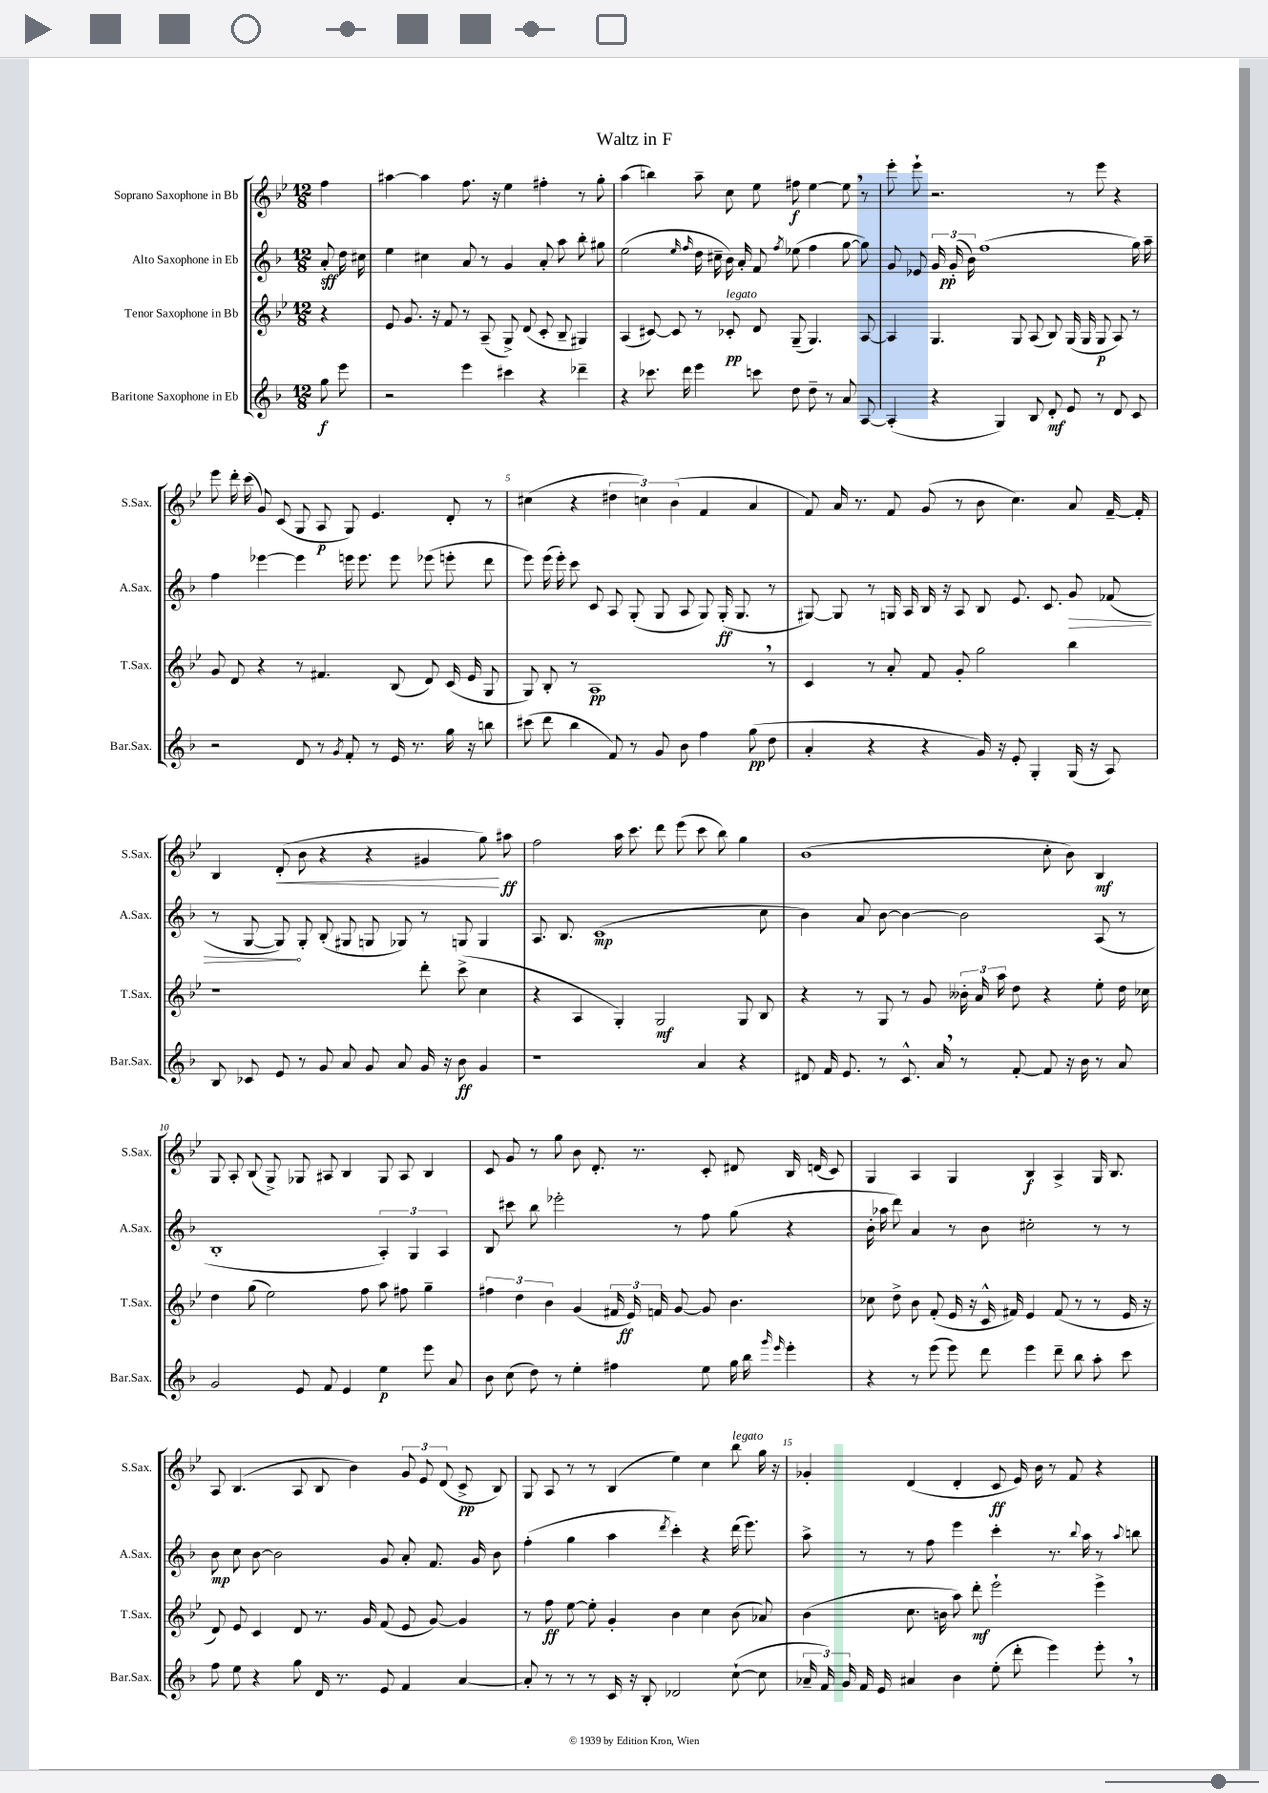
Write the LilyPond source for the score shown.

\header { title = "Waltz in F" }
<<
\new StaffGroup <<
\new Staff = "s0" \with { instrumentName = "Soprano Saxophone in Bb" shortInstrumentName = "S.Sax." } {
    \clef treble \key bes \major \numericTimeSignature \time 12/8 \partial 4
    \autoBeamOff f''4 |
    ais''4~ ais''4 f''8. r16 ees''4 fis''4-. r8 g''8-. |
    a''4( b''4) a''8-- c''8 ees''8 fis''8\f ees''4~ ees''8 \breathe r8 |
    ees'''8-. ees'''8-! r2. r8 ees'''8 r4 |
    ees'''8 d'''16-. c'''16( g'8) c'8( g8 a8\p g8) ees'4. d'8-. r8 |
    cis''4( r4 \tuplet 3/2 { dis''4 c''4) bes'4( } f'4 a'4 |
    f'8) a'16 r8. f'8 g'8( r8 bes'8 c''4.) a'8 f'16~-- f'16-. |
    bes4 d'8-.\<( bes'8 r4 r4 gis'4 g''8\!) ais''8\ff |
    f''2 a''16 c'''8. d'''8 ees'''8( c'''8 bes''8) g''4 |
    bes'1( c''8-. bes'8) bes4\mf |
    g8 a8-. bes8( g8->) ges8 ais8 bes4 ges8 ais8 bes4 |
    c'8 g'8 r8 g''8 bes'8 d'8.-. r8. c'8-. dis'8 bes16 d'16( c'8) |
    g4 a4 g4 bes4\f a4-> g16 bes8. |
    a8 bes4.( a8 bes8 bes'4) \tuplet 3/2 { g'8 ees'8 d'8( } c'8->\pp bes8) |
    g8 a8 r8 r8 bes4( ees''4) c''4 bes''8^\markup { \italic "legato" } g''16 r16 |
    ges'4-. d'4( d'4-. c'8\ff ees'16) bes'16 r8 f'8 r4 \bar "|." |
}
\new Staff = "s1" \with { instrumentName = "Alto Saxophone in Eb" shortInstrumentName = "A.Sax." } {
    \clef treble \key f \major \numericTimeSignature \time 12/8 \partial 4
    \autoBeamOff a'8-.\sff d''16 cis''16 |
    e''4 cis''4 a'8 r8 g'4 a'8-. a''8 bes''8-. gis''8 |
    e''2( \grace { e''16 f''16 } d''16 cis''16-- bes'16) a'16-. f'8 \acciaccatura { f''8 } ees''8( f''4 g''8~ g''8) |
    g'8 ees'8 \tuplet 3/2 { g'16 g'16-.\pp( bes'16) } f''1( g''16) a''16-- |
    f''4 ees'''4~ ees'''4 e'''16 e'''8. e'''8 ees'''8( e'''8-. d'''8 |
    e'''8) e'''16( e'''16-.) c'''8 c'8 a8 g8-.( g8 a8 g8) g16-.\ff( g8. r8 |
    gis8~) gis8 r8 g16 a16 bes16 r16 a8 bes8 e'8. c'8. \once \override Hairpin.circled-tip = ##t g'8\> fes'8( |
    r8 g8~ g8\!) g8-. bes8-.( gis8 g8 ges8) r8 g8 g4 |
    a8. bes8. c'1\mp( c''8 |
    bes'4) a'8 bes'8~ bes'4~ bes'2 a8( r8 |
    bes1-. \tuplet 3/2 { a4-.) g4 a4 } |
    bes8 cis'''8 bes''8 ees'''2-. r8 f''8 g''8( r4 |
    bes'16-. aes''16 d'''8) a'4 r8 bes'8 cis''2-. r8 r8 |
    bes'8\mp c''8 bes'8~ bes'2 g'8 a'8-. f'8. g'16 bes'8 |
    f''4-.( g''4 a''4 \acciaccatura { d'''8 } c'''4-.) r4 d'''16( e'''8.) |
    a''8-> r8 r8 f''8 e'''4 c'''4-. r8. \appoggiatura { bes''8 } a''16 r8 \appoggiatura { a''8 } b''8 \bar "|." |
}
\new Staff = "s2" \with { instrumentName = "Tenor Saxophone in Bb" shortInstrumentName = "T.Sax." } {
    \clef treble \key bes \major \numericTimeSignature \time 12/8 \partial 4
    \autoBeamOff r4 |
    ees'8 g'8. r16 f'8 r8 a8--( g8->) d'8( c'8-. bes8-- gis4) |
    a4( cis'8~) cis'8 r8 ces'8-.\pp^\markup { \italic "legato" } d'8 g8--( g4.) a8~ |
    a4 g4. g8 a8( bes8) g16( g16 g8\p a8) r8 |
    g'8 d'8 r4 r8 fis'4. bes8( d'8) c'16( ees'16 g8 |
    g8) bes8-. r8 a1\pp \breathe r8 |
    c'4 r8 a'8-. f'8 g'8-. g''2 bes''4 |
    r1 d'''8-. c'''8->( c''4 |
    r4 a4 g4-.) g2\mf g8 bes8 |
    r4 r8 g8 r8 g'8 \tuplet 3/2 { beses'16-. a'16 a''16 } d''8 r4 ees''8-. d''16 ces''16 |
    d''4 g''8( ees''2) f''8 a''8 fis''8 g''4-- |
    \tuplet 3/2 { fis''4 d''4 bes'4 } g'4( \tuplet 3/2 { fis'16 ees'16\ff) f'16 } g'8~ g'8 bes'4. |
    ces''8 d''8-> bes'8 f'8-.( ees'16 r16 c'16-^ fis'16) ees'4 fis'8( r8 r8 ees'16 r16 |
    d'8) ees'8 c'4 d'8 r8. g'16 f'8( ees'8 g'8~) g'4 |
    r8 f''8\ff ees''8~ ees''8-. g'4-. bes'4 c''4 bes'8( aes'8) |
    bes'4( c''8. b'16 a''8) d'''8-.\mf ees'''2-! ees'''4-> \bar "|." |
}
\new Staff = "s3" \with { instrumentName = "Baritone Saxophone in Eb" shortInstrumentName = "Bar.Sax." } {
    \clef treble \key f \major \numericTimeSignature \time 12/8 \partial 4
    \autoBeamOff g''8\f e'''8 |
    r2 e'''4 cis'''4 r4 des'''4-- |
    r4 ces'''8. d'''16 e'''4 c'''8 d''8 d''8-- r8 a'8 a8~ |
    a4-.( r4 g4) bes8 d'8-.\mf e'8 r8 d'8 c'8 |
    r2 d'8 r8 \acciaccatura { g'8 } f'8-. r8 e'16 r8. g''16 r16 b''8 |
    cis'''8( d'''8 bes''4 f'8) r8 g'8 bes'8 f''4 g''8\pp( d''8 |
    a'4-. r4 r4 g'16) r16 e'8-. g4-. g16( r16 a8) |
    bes8 ces'8 e'8 r8 g'8 a'8 g'8 a'8 g'16 r16 bes'8\ff g'4 |
    r1 a'4 r4 |
    dis'8 f'16 e'8. r8 c'8.-^ a'16 \breathe r8 f'8~-. f'8 r16 bes'16 r8 a'8 |
    g'2 e'8 f'8 e'4 e''4\p e'''8 a'8 |
    bes'8 c''8( d''8) r8 e''4-. fis''4 e''8 g''16 bes''16 \grace { g'''16 e'''16 } e'''4-. |
    r4 r8 e'''8( e'''8) d'''8 e'''4 d'''8-- bes''8 a''8-. c'''8 |
    f''8 e''8 r4 g''8 d'16 r8. e'8 f'4 a'4~ |
    a'8-. r8 r8 r8 c'16 r16 bes8-. des'2 c''8~-!( c''8 |
    \tuplet 3/2 { aes'16-- f'16) g'16 } f'16 e'16 ais'4 bes'4 e''8-.( d'''8-. e'''4) e'''8-. \breathe r8 \bar "|." |
}
>>
>>
\layout { \context { \Score \override BarNumber.break-visibility = ##(#f #t #t) barNumberVisibility = #(every-nth-bar-number-visible 5) } }
